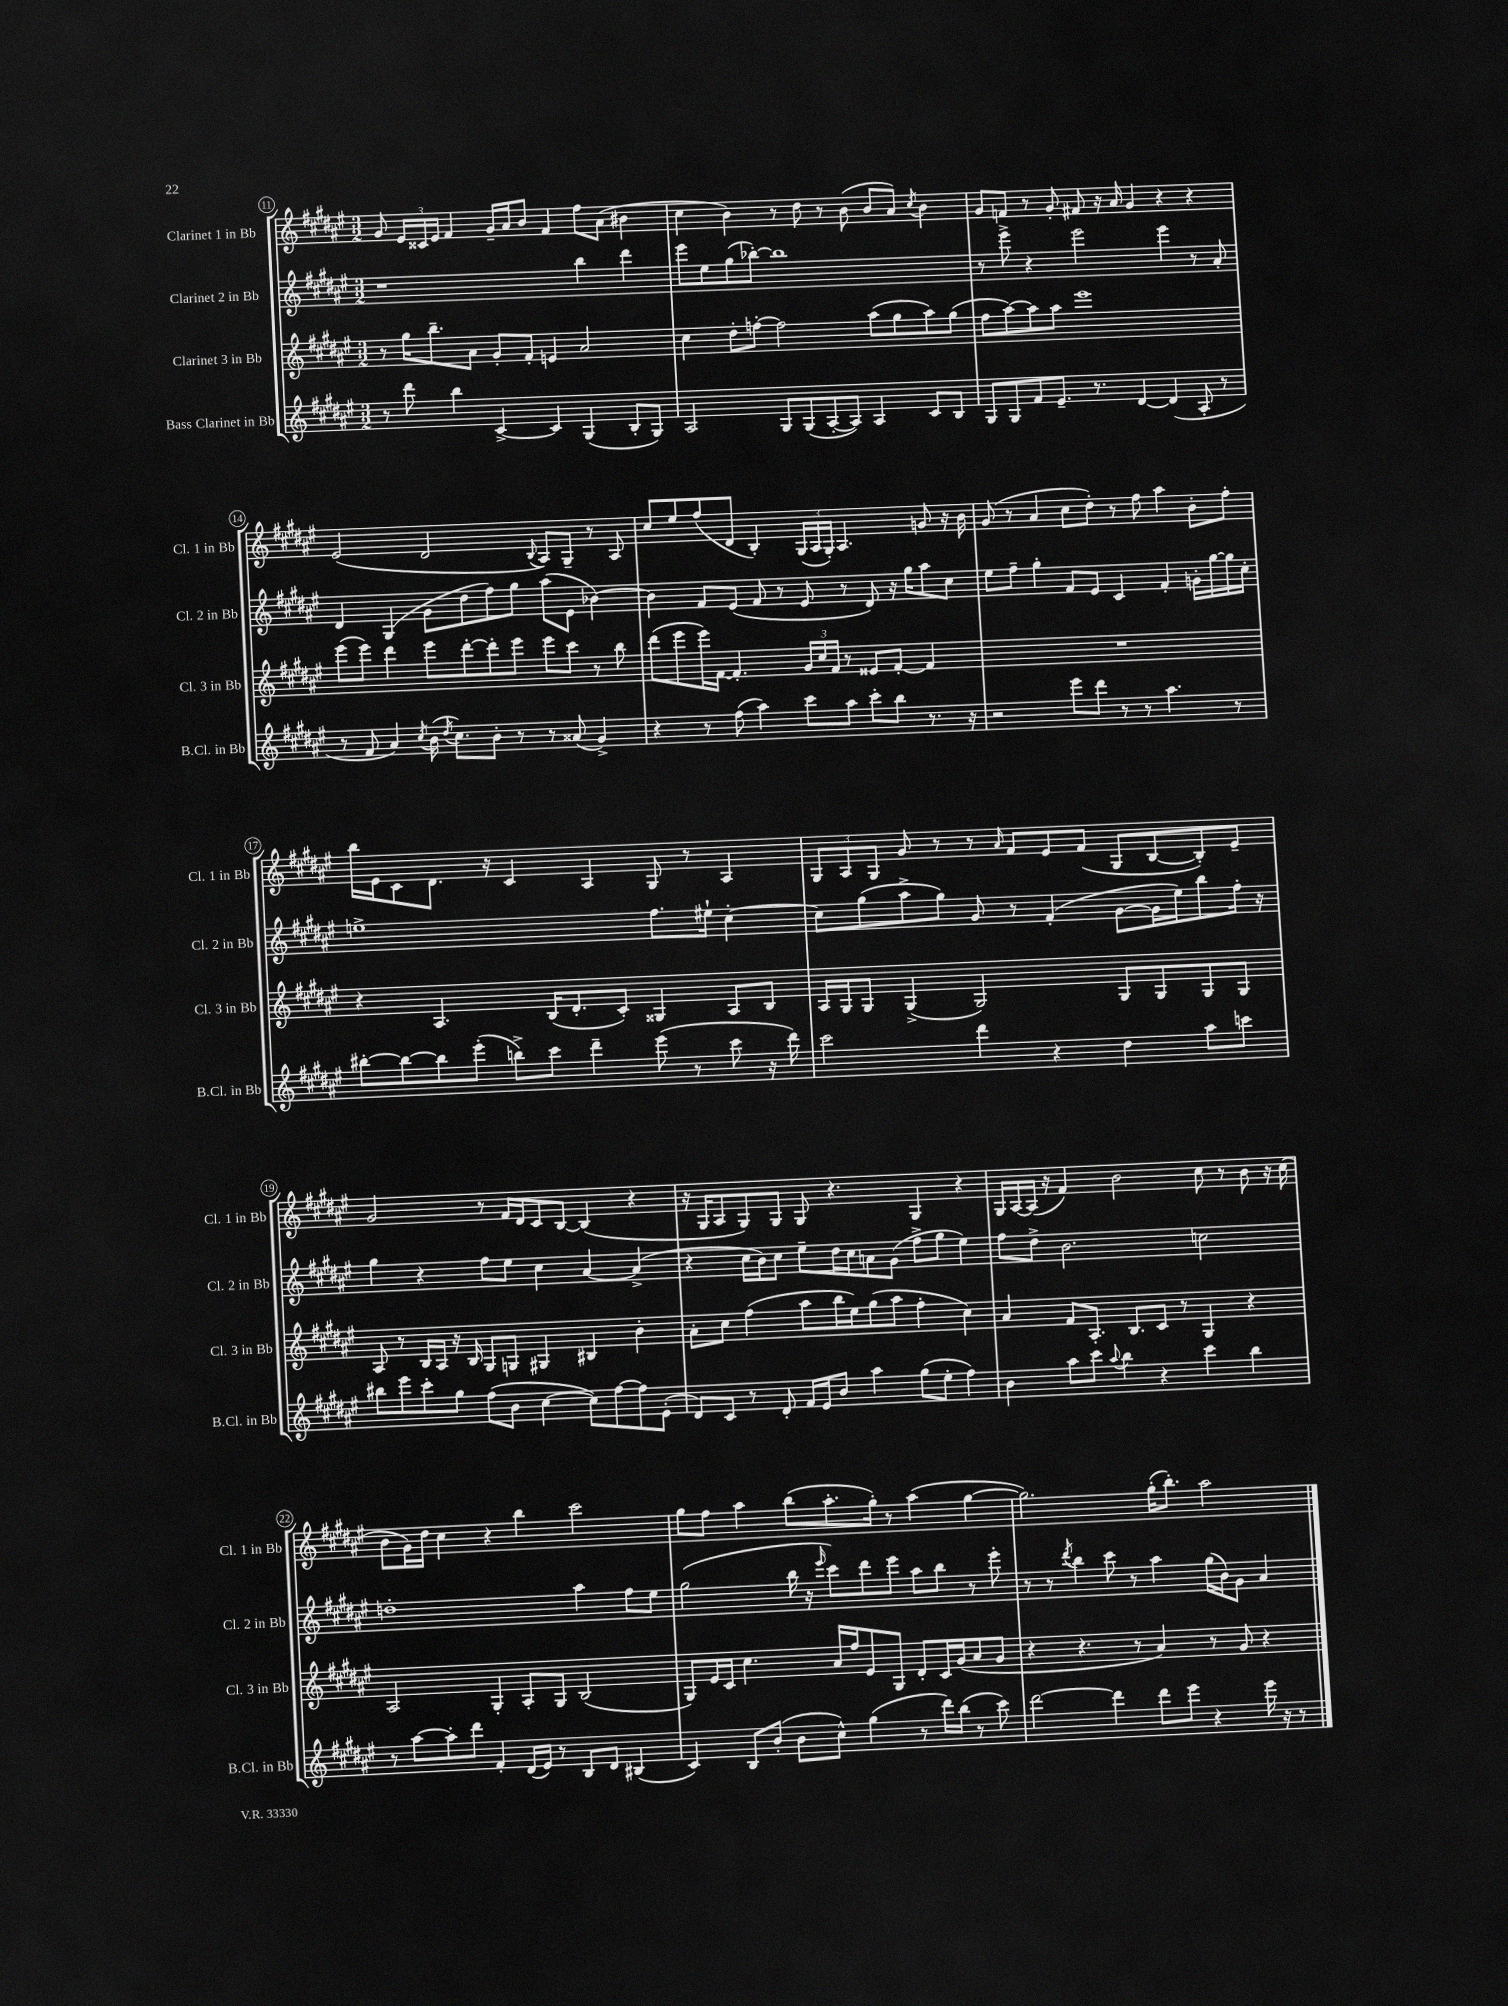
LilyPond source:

<<
\new StaffGroup <<
\new Staff = "s0" \with { instrumentName = "Clarinet 1 in Bb" shortInstrumentName = "Cl. 1 in Bb" } {
    \clef treble \key fis \major \numericTimeSignature \time 3/2
    \autoBeamOff gis'8 \tuplet 3/2 { eis'16[ cisis'16 eis'16] } fis'4 gis'16[-- ais'16 b'8] fis'4 fis''8[ ais'8]( bis'4 |
    cis''4 b'4) r8 dis''8 r8 b'8( b'8[ ais'8]) \acciaccatura { cis''8 } b'4 |
    gis'8[ f'8] r8 gis'8-. fis'8 r16 ais'16 gis'4 r4 r4 |
    eis'2( dis'2 \appoggiatura { b8 } ais8[) gis8]-- r8 ais8 |
    cis''8[ eis''8 fis''8( dis'8] b4-.) \tuplet 3/2 { gis16[( ais16 gis16]-.) } ais4. g'8 r16 b'16 |
    gis'8( r8 ais'4 cis''8[ dis''8]-.) r8 fis''8 ais''4 b'8[-. fis''8]-. |
    b''16[ eis'16 cis'8 dis'8.] r16 cis'4 ais4 gis8 r8 ais4 |
    \tuplet 3/2 { gis8[ ais8 gis8] } gis'8 r8 r8 \grace { ais'16 } fis'8[ eis'8 fis'8]( gis8[ b8~ b8-.) eis'8]-- |
    gis'2 r8 fis'16[ dis'16 cis'8 b8]~ b4( r4 |
    r16 gis16[ ais8 gis8) gis8] gis8 r4. gis4 r4 |
    gis16[ ais16~ ais16]( r16 fis'4) b'2 cis''8 r8 b'8 r16 cis''16( |
    b'8[ gis'16) dis''16] cis''4 r4 b''4 cis'''2 |
    gis''8[ fis''8] ais''4 b''8[( ais''8.-. gis''16]-.) r8 ais''4( gis''4~ |
    gis''2.) gis''16[-.( b''8.]-.) ais''2 \bar "|." |
}
\new Staff = "s1" \with { instrumentName = "Clarinet 2 in Bb" shortInstrumentName = "Cl. 2 in Bb" } {
    \clef treble \key fis \major \numericTimeSignature \time 3/2
    \autoBeamOff r1 b''4 dis'''4 |
    eis'''8[ eis''8 gis''8( bes''8]~-.) bes''1 |
    r8 eis'''8-> r4 eis'''2 eis'''4 r8 ais'8-. |
    dis'4 gis4( gis'8[ dis''8 fis''8) gis''8] ais''8[( eis'8] bes'4~) |
    bes'4 fis'8[ eis'8]( fis'8 r8 eis'8 r8 dis'8) r16 gis''16[ ais''8 cis''8] |
    eis''8[ fis''8]-- gis''4-. fis'8[ eis'8] cis'4 fis'4-. g'16[-. gis''16~ gis''16 cis''16]-. |
    e''1-> fis''8.[ eis''16]-! cis''4~-. |
    cis''8[ gis''8( ais''8-> gis''8]) gis'8 r8 fis'4-.( gis'8[~ gis'16 eis''16) b''8 fis''16]-. r16 |
    gis''4 r4 fis''8[ eis''8] cis''4 ais'4~ ais'4->( |
    r4 cis''16[ b'16) cis''8] eis''8[-- dis''16 cis''16 a'8 gis'8]( fis''8[-> gis''8] eis''4) |
    fis''8[ dis''8]-> b'2. c''2 |
    d''1-. ais''4 fis''8[ eis''8] |
    gis''2( b''16 r16 \grace { eis'''16 } cis'''8[) dis'''8 eis'''8] ais''8[ b''8] r8 eis'''8-. |
    r8 r8 \acciaccatura { dis'''8 } b''4 cis'''8 r8 ais''4 gis''16[( b'16) gis'8] ais'4 \bar "|." |
}
\new Staff = "s2" \with { instrumentName = "Clarinet 3 in Bb" shortInstrumentName = "Cl. 3 in Bb" } {
    \clef treble \key fis \major \numericTimeSignature \time 3/2
    \autoBeamOff r8 gis''16[ b''8.-- ais'8] gis'8[-. fis'8]-. e'4 ais'2 |
    cis''4 dis''8[-. f''8]~-. f''2 ais''8[( gis''8 ais''8) gis''8]( |
    fis''8[ ais''8~) ais''8 ais''8] eis'''1 |
    eis'''8[( eis'''8]) dis'''4 eis'''8[ dis'''8~-. dis'''8-. eis'''8] eis'''8[ cis'''8] r8 b''8 |
    dis'''8[( eis'''8 eis'''16) fis'16]~ fis'4.-. \tuplet 3/2 { gis'16[ cis''16 fis'16] } r8 eisis'8[ fis'8]~-. fis'4 |
    R1. |
    r4 ais4. b16[( dis'8.-. cis'8]-.) gisis4 ais8[ b8] |
    ais16[ gis16 gis8] gis4->( gis2) gis8[ gis8 gis8 gis8] |
    ais8 r8 b16[ ais16] r16 b16 gis8[ g8] gis4 bis4 b'4-. |
    ais'8[-. cis''8] fis''4( ais''8[ b''16 eis''16) gis''8( ais''8] fis''4-. cis''4) |
    ais'4 fis'8[ ais8.]-. b8.[ cis'8] r8 gis4 r4 |
    ais2 gis4-. ais8[-. gis8] b2( |
    gis8[) eis'16 cis'16] cis''4. ais'16[ fis''16 eis'8 gis8] dis'8[-. cis'16 gis'16( ais'8 gis'8] |
    r4 r4. r8 ais'4) r8 gis'8 r4 \bar "|." |
}
\new Staff = "s3" \with { instrumentName = "Bass Clarinet in Bb" shortInstrumentName = "B.Cl. in Bb" } {
    \clef treble \key fis \major \numericTimeSignature \time 3/2
    \autoBeamOff r8 dis'''8 b''4 cis'4~-> cis'4 gis4( b8[-. gis8]) |
    ais2 gis8[ gis8( ais8~-. ais8]) ais4 cis'8[ b8] |
    gis8[ gis8 fis'8 eis'8.]-- r8. dis'4~ dis'4( ais8-. r8 |
    r8 fis'8 ais'4) \acciaccatura { cis''8 } b'16( \acciaccatura { dis''8 } cis''8.[) b'8]-. r8 r8 aisis'8( gis'4->) |
    r4 r8 fis''8( ais''4) cis'''8[ ais''8] cis'''8[-. b''8] r8. r16 |
    r2 eis'''8[ dis'''8] r8 r8 ais''4. r8 |
    bis''8[~-. bis''8~ bis''8 eis'''8]-.( b''8[->) cis'''8] dis'''4-- eis'''8( r8 cis'''8 r16 dis'''16) |
    cis'''2 dis'''4 r4 dis''4 ais''8[ c'''8] |
    bis''8[ eis'''8 cis'''8-. gis''8] fis''8[( b'8] cis''4~ cis''8[) fis''8~ fis''8 eis'8]-.( |
    dis'8[) cis'8] r8 dis'8-. fis'16[ eis'16 b'8] ais''4 gis''8[( eis''8]-. fis''4) |
    b'4 ais''8[ cis'''8] \appoggiatura { ais''8 } b''4 r4 cis'''4 b''4 |
    r8 ais''8[~ ais''8-. dis'''8] fis'4-. dis'16[( eis'16]) r8 b8[ dis'8] bis4( |
    cis'4) b8[ b'8]-.( b'8[ cis''8]-^) gis''4( r8 dis'''16[) b''16]( r8 cis'''8) |
    dis'''2~ dis'''4 dis'''8[ eis'''8] r4 eis'''16 r16 r8 \bar "|." |
}
>>
>>
\layout { \context { \Score currentBarNumber = #11 \override BarNumber.stencil = #(make-stencil-circler 0.1 0.3 ly:text-interface::print) } }
